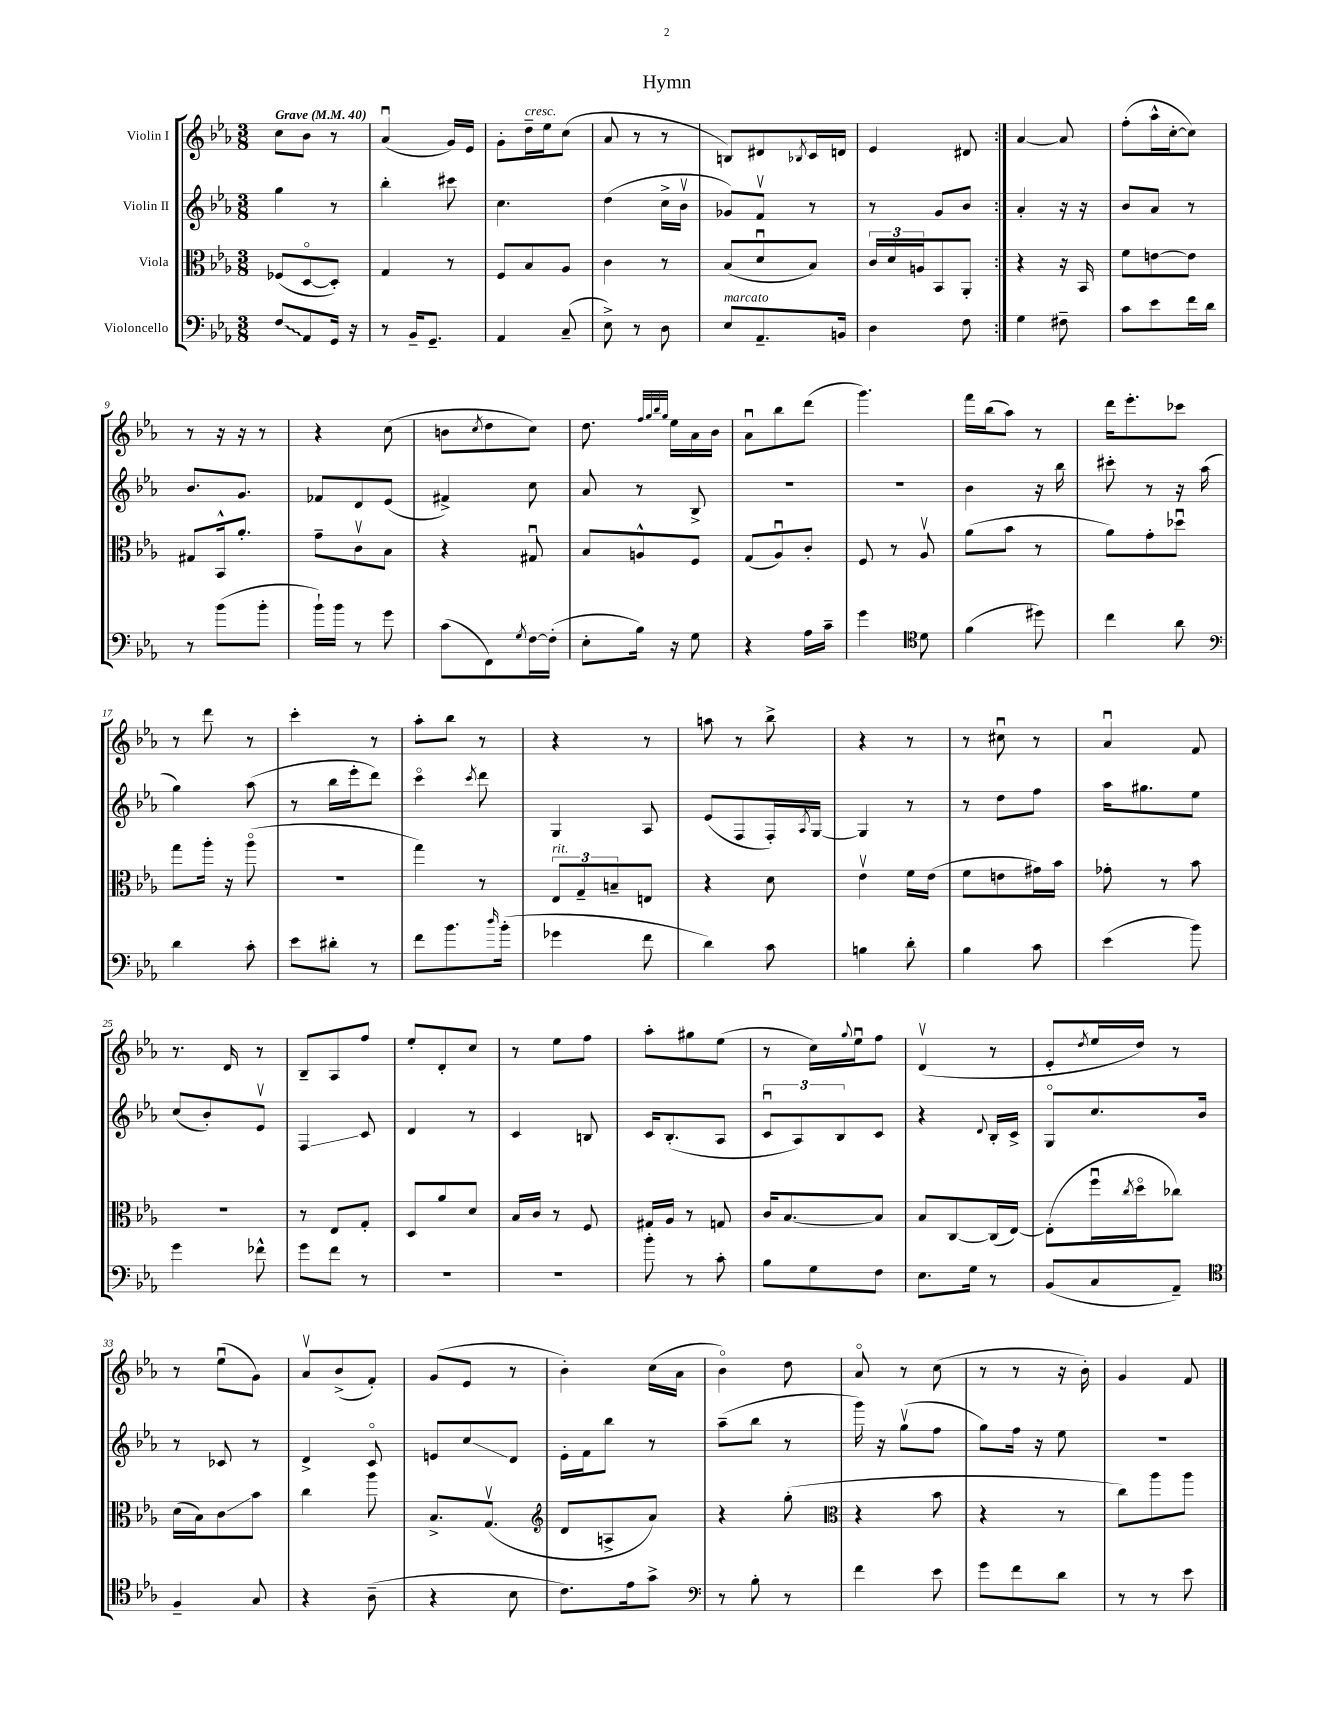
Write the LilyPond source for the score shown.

\header { title = "Hymn" }
<<
\new StaffGroup <<
\new Staff = "s0" \with { instrumentName = "Violin I" } {
    \clef treble \key ees \major \numericTimeSignature \time 3/8 \tempo "Grave" 4 = 40
    \repeat volta 2 { c''8 bes'8 r8 |
    aes'4\downbow( g'16) ees'16 |
    g'8-. d''16--^\markup { \italic "cresc." } ees''16 c''8( |
    aes'8 r8 r8 |
    b8) dis'8 \acciaccatura { bes8 } c'16 d'16 |
    ees'4 dis'8 | }
    aes'4~ aes'8 |
    f''8-.( aes''16-^ c''16~-. c''8) |
    r8 r16 r16 r8 |
    r4 c''8( |
    b'8 \acciaccatura { c''8 } d''8 c''8) |
    d''8. \grace { f''32 g''32 bes''32 g''32 } ees''16 aes'16 bes'16 |
    aes'8\downbow bes''8 d'''8( |
    g'''4.) |
    f'''16 bes''16( aes''8) r8 |
    d'''16 ees'''8.-. ces'''8 |
    r8 d'''8 r8 |
    c'''4-. r8 |
    aes''8-. bes''8 r8 |
    r4 r8 |
    a''8 r8 bes''8-> |
    r4 r8 |
    r8 cis''8\downbow r8 |
    aes'4\downbow f'8 |
    r8. d'16 r8 |
    bes8-- aes8 f''8 |
    ees''8-. d'8-. c''8 |
    r8 ees''8 f''8 |
    aes''8-. gis''8 ees''8( |
    r8 c''16) \appoggiatura { g''8 } ees''16\downbow f''8 |
    d'4\upbow( r8 |
    ees'8-. \acciaccatura { d''8 } ees''16 d''16) r8 |
    r8 ees''8\downbow( g'8) |
    aes'8\upbow bes'8->( f'8-.) |
    g'8( ees'8 r8 |
    bes'4-.) c''16( aes'16 |
    bes'4\flageolet) d''8 |
    aes'8\flageolet r8 c''8( |
    r8 r8 r16 bes'16-.) |
    g'4 f'8 \bar "|." |
}
\new Staff = "s1" \with { instrumentName = "Violin II" } {
    \clef treble \key ees \major \numericTimeSignature \time 3/8
    \repeat volta 2 { g''4 r8 |
    bes''4-. cis'''8 |
    c''4. |
    d''4( c''16-> bes'16\upbow |
    ges'8) f'8\upbow r8 |
    r8 g'8 bes'8 | }
    aes'4-. r16 r16 |
    bes'8 aes'8 r8 |
    bes'8. g'8. |
    fes'8 d'8 ees'8( |
    fis'4->) c''8 |
    aes'8 r8 bes8-> |
    R4. |
    R4. |
    bes'4 r16 bes''16 |
    cis'''8-. r8 r16 aes''16( |
    g''4) aes''8( |
    r8 bes''16 ees'''16-. d'''8) |
    c'''4\flageolet \acciaccatura { c'''8 } d'''8 |
    g4 aes8 |
    ees'8( f8 f16-.) \acciaccatura { aes8 } g16~ |
    g4 r8 |
    r8 d''8 f''8 |
    aes''16 gis''8. ees''8 |
    c''8( bes'8-.) ees'8\upbow |
    f4\glissando c'8 |
    d'4 r8 |
    c'4 b8 |
    c'16 bes8.-.( aes8 |
    \tuplet 3/2 { c'8\downbow aes8) bes8 } c'8 |
    r4 \appoggiatura { d'8 } bes16-. c'16-> |
    g8\flageolet c''8. bes'16 |
    r8 ces'8 r8 |
    d'4-> c'8\flageolet |
    e'8 c''8\glissando d'8 |
    ees'16-. f'16 bes''8 r8 |
    aes''8--( bes''8 r8 |
    g'''16) r16 g''8\upbow( f''8 |
    g''8) f''16 r16 ees''8 |
    R4. \bar "|." |
}
\new Staff = "s2" \with { instrumentName = "Viola" } {
    \clef alto \key ees \major \numericTimeSignature \time 3/8
    \repeat volta 2 { fes8( d8~\flageolet d8-.) |
    g4 r8 |
    f8 bes8 aes8 |
    c'4 r8 |
    bes8( d'8\downbow bes8) |
    \tuplet 3/2 { c'16 d'16 a16 } bes,8 aes,8-. | }
    r4 r16 bes,16 |
    f'8 e'8~ e'8 |
    gis8 bes,16-^ aes'8.-. |
    g'8-- c'8\upbow bes8 |
    r4 gis8\downbow |
    bes8 a8-^ f8 |
    g8( aes8\downbow) c'8-. |
    f8 r8 aes8\upbow |
    aes'8( bes'8 r8 |
    aes'8) g'8-. des''8\downbow |
    g''8 aes''16-. r16 aes''8\flageolet( |
    R4. |
    g''4) r8 |
    \tuplet 3/2 { ees8^\markup { \italic "rit." } g8-- b8-- } e8 |
    r4 d'8 |
    ees'4\upbow f'16 ees'16( |
    f'8 e'8 gis'16) bes'16 |
    ges'8-. r8 bes'8 |
    R4. |
    r8 ees8 g8-. |
    d8 aes'8 d'8 |
    bes16 c'16 r8 f8 |
    gis16 aes16 r8 g8 |
    c'16 bes8.~ bes8 |
    bes8 c8~ c16( ees16~) |
    ees8-.( f''16\downbow \acciaccatura { c''8 } d''16\flageolet ces''8) |
    d'16( bes16) c'8\glissando bes'8 |
    c''4 aes''8 |
    bes8.-> g8.\upbow( |
    \clef treble d'8 a8-> aes'8) |
    r4 g''8-.( |
    \clef alto r4 bes'8 |
    r4 r8 |
    c''8) aes''8 aes''8 \bar "|." |
}
\new Staff = "s3" \with { instrumentName = "Violoncello" } {
    \clef bass \key ees \major \numericTimeSignature \time 3/8
    \repeat volta 2 { \once \override Glissando.style = #'zigzag f8\glissando aes,8 g,16 r16 |
    r8 bes,16-- g,8.-- |
    aes,4 c8--( |
    ees8->) r8 d8 |
    ees8^\markup { \italic "marcato" } aes,8.-- b,16 |
    d4 f8 | }
    g4 fis8-- |
    c'8 ees'8 f'16 d'16 |
    r8 bes'8( bes'8-. |
    bes'16-!) bes'16 r8 g'8 |
    c'8( f,8) \acciaccatura { g8 } f16~ f16-.( |
    ees8-. bes16) r16 g8 |
    r4 aes16 c'16-- |
    g'4 \clef tenor d'8 |
    f'4( dis''8) |
    c''4 aes'8 |
    \clef bass d'4 c'8-. |
    ees'8 dis'8-. r8 |
    f'8 bes'8. \grace { d''16 } bes'16-.( |
    ges'4 f'8 |
    d'4) c'8 |
    b4 d'8-. |
    bes4 c'8 |
    ees'4( bes'8) |
    g'4 fes'8-^ |
    g'8 f'8 r8 |
    R4. |
    R4. |
    bes'8-. r8 c'8-. |
    bes8 g8 f8 |
    ees8. g16 r8 |
    bes,8( c8 aes,8--) |
    \clef tenor f4-- g8 |
    r4 aes8--( |
    r4 bes8 |
    c'8.) ees'16 g'8-> |
    \clef bass r8 bes8-. r8 |
    f'4 ees'8 |
    g'8 f'8 d'8 |
    r8 r8 ees'8 \bar "|." |
}
>>
>>
